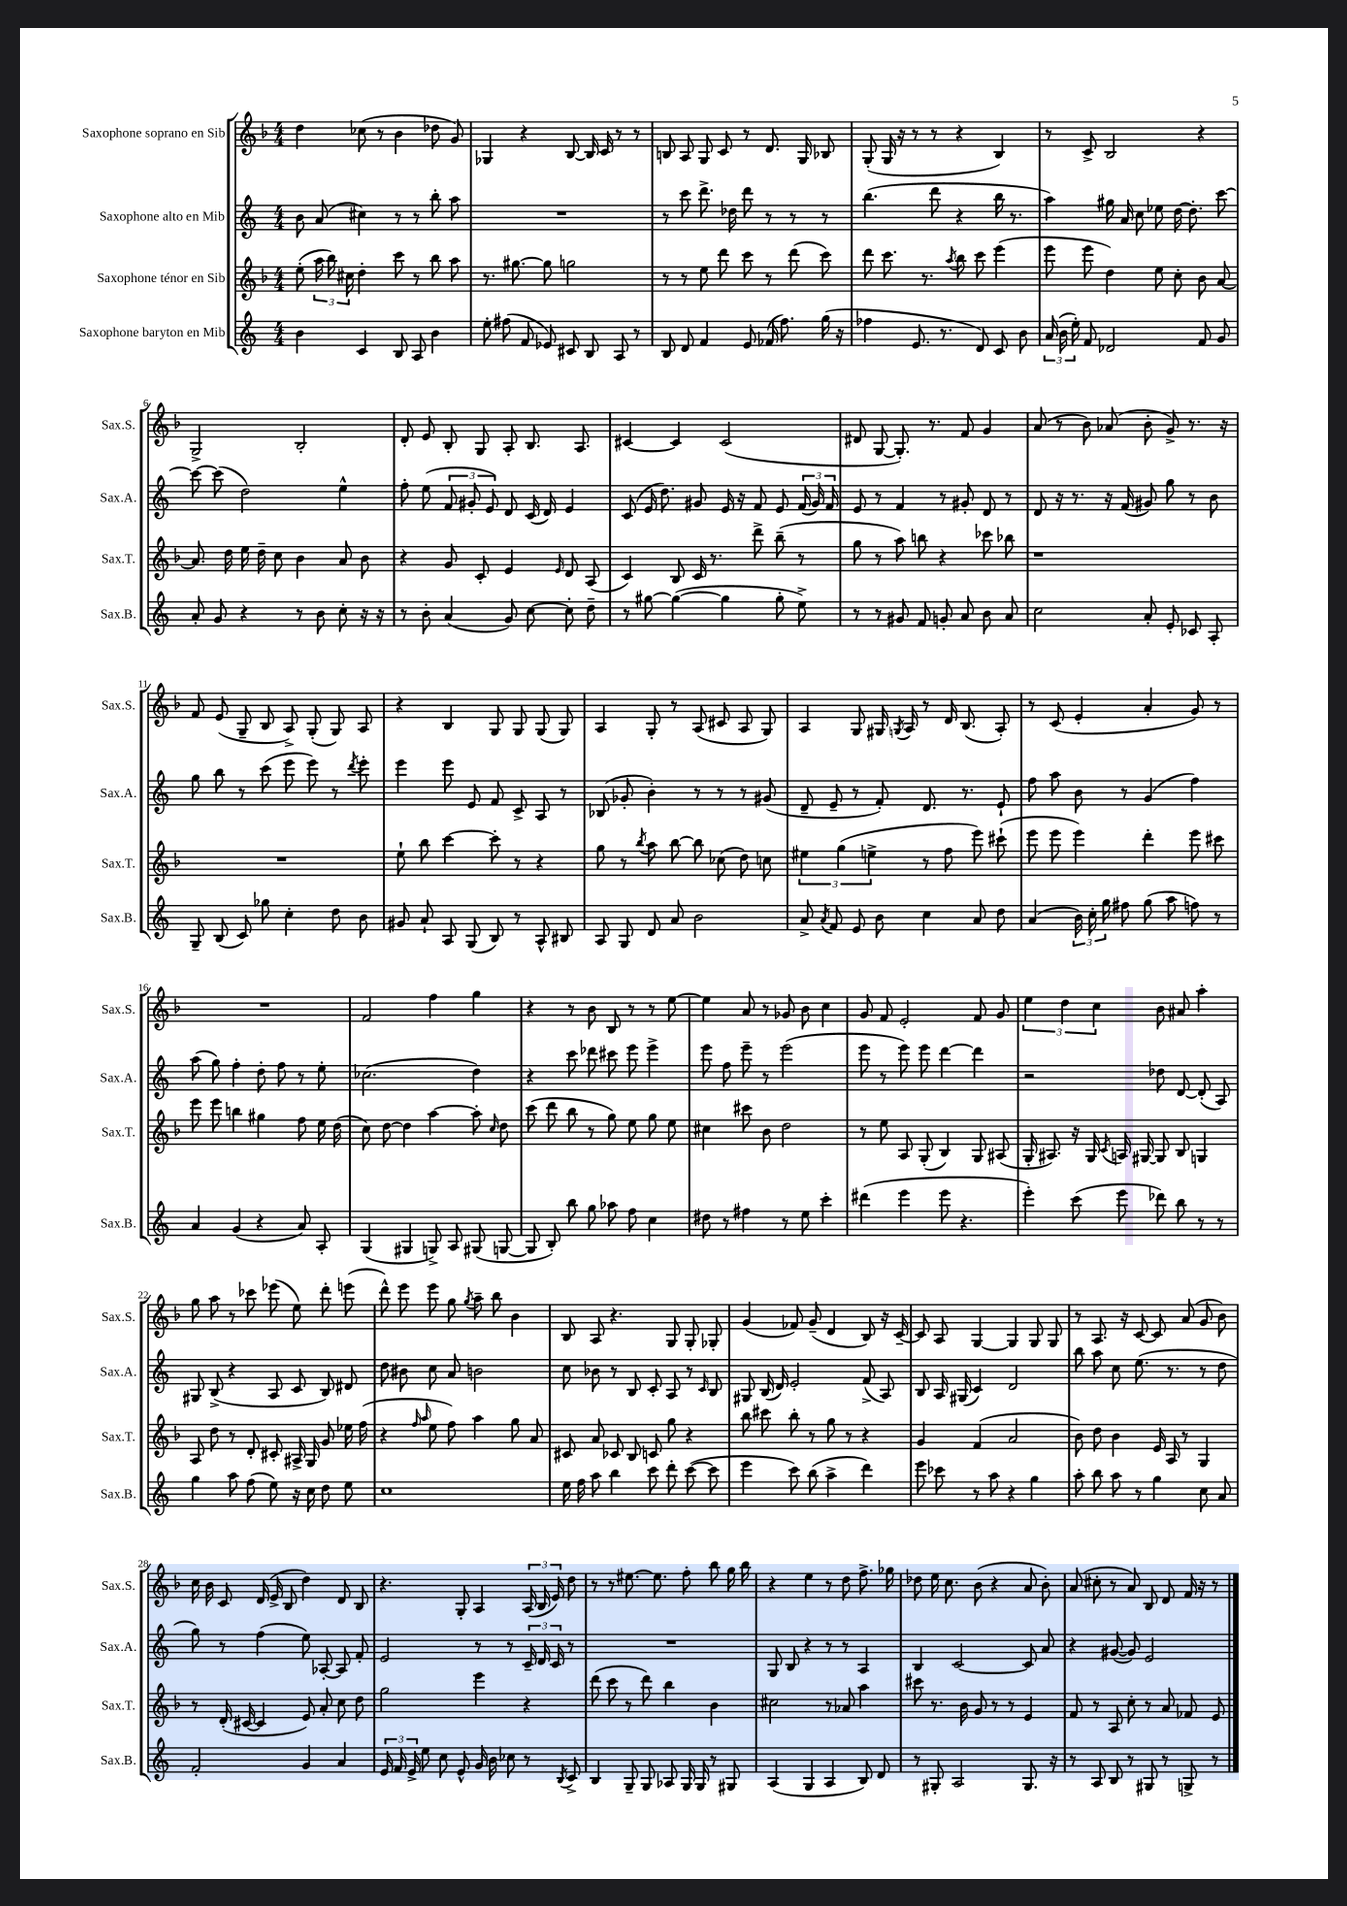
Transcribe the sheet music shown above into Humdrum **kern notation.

**kern	**kern	**kern	**kern
*staff4	*staff3	*staff2	*staff1
*clefG2	*clefG2	*clefG2	*clefG2
*k[]	*k[b-]	*k[]	*k[b-]
*M4/4	*M4/4	*M4/4	*M4/4
4b	(8ee'	8b	4dd
.	24aa	(8a	.
.	24bb-)	.	.
.	24cc#	.	.
4c	4dd'	4cc#)	(8cc-
.	.	.	8r
8B	8ccc	8r	4b-
8A	8r	8r	.
4b	8bb-	8bb'	8dd-
.	8aa	8aa	8g)
=	=	=	=
8ee'	8.r	1r	4G-
(8ff#	.	.	.
.	[8.gg#	.	.
8f	.	.	4r
8e-)	8gg#]	.	.
8c#	2gg	.	[8B-
8B	.	.	16B-]
.	.	.	16c
8A	.	.	8r
8r	.	.	8r
=	=	=	=
8B	8r	8r	8B
8d	8r	8ccc	8A
4f	8ee	8.ddd^	8G
.	8ddd	.	8c
.	.	16dd-	.
8e	8ccc	8ddd	8r
(16f-	8r	8r	8.d
8.ff)	.	.	.
.	(8ddd	8r	.
.	.	.	16G
(16gg	8ccc)	8r	8B-
16r	.	.	.
=	=	=	=
4ff-	8ddd	(4.bb	(8G'
.	8.ccc	.	16G
.	.	.	16r
8.e	.	.	8r
.	8.r	.	.
.	.	8ddd	8r
8.r	.	.	.
.	8qaa	.	.
.	8bb-	4r	4r
8d)	8ccc	.	.
8c	(4eee	16bb	4B-)
.	.	8.r	.
8b	.	.	.
=	=	=	=
(24a	8eee	4aa)	8r
24b	.	.	.
24ee')	.	.	.
8f	8eee	.	8c^
2d-	4dd)	16gg#	2B-
.	.	16a	.
.	.	8cc	.
.	8ee	8ee-	.
.	8cc'	[16dd	.
.	.	8.dd']	.
8f	8b-	.	4r
8g	[8a	[8ccc	.
=	=	=	=
8a'	8.a]	8ccc_	2G^
8g	.	(8ccc]	.
.	16dd	.	.
4r	16ee	2dd)	.
.	16dd~	.	.
.	8cc	.	.
8r	4b-	.	2B-'
8b	.	.	.
8cc'	8a	4ee^^	.
16r	8b-	.	.
16r	.	.	.
=	=	=	=
8r	4r	8ff'	8d'
8b'	.	(8ee	8e
(4a	8g	12f	8B-'
.	.	12g#'	.
.	8c'	.	8G
.	.	12e)	.
8g)	4e	8d	8A'
[8cc	.	(16c	8.B-
.	.	16d)	.
.	16qqe	.	.
8cc']	8d	4e	.
.	.	.	8.A
8dd~	(8A	.	.
=	=	=	=
8r	4c)	(8c	[4c#
[8gg#	.	16e	.
.	.	8.dd)	.
(4gg#_	8B-	.	4c#]
.	16c	8g#	.
.	8.r	.	.
4gg#]	.	16e	(2c#
.	.	16r	.
.	8ddd^	8f	.
8gg#'	(8bb-~	8e	.
8ee^)	8r	(24f	.
.	.	24g#)	.
.	.	24f	.
=	=	=	=
8r	8gg	8e	8d#
8r	8r	8r	[8G
8g#	8aa)	4f	8.G'])
8f	8bb	.	.
.	.	.	8.r
8g'	4r	8r	.
8a	.	8g#'	8f
8b	8ccc-	8d	4g
8a	8bb-	8r	.
=	=	=	=
2cc	1r	8d	(8a
.	.	16r	8r
.	.	8.r	.
.	.	.	8b-)
.	.	16r	(8a-
.	.	(16f	.
8a'	.	8g#)	8b-'
8e'	.	8gg	8g^)
8c-	.	8r	8.r
8A'	.	8b	.
.	.	.	16r
=	=	=	=
8G~	1r	8gg	8f
(8B	.	8bb	(8e
8c)	.	8r	8G~
8gg-	.	(8ccc	8B-
4cc'	.	8eee	8A^)
.	.	8eee)	(8G'
8dd	.	8r	8G)
.	.	8qddd	.
8b	.	8eee'	8A
=	=	=	=
8g#	8ee`	4eee	4r
8a`	8bb-	.	.
8A	[4ccc	8eee	4B-
(8G	.	8e	.
8B)	8ccc']	8f	8G
8r	8r	8c^	8G
8A^^	4r	8A	(8G
8B#	.	8r	8G)
=	=	=	=
8A	8gg	(8B-	4A
8G	8r	8g-'	.
.	8qbb-	.	.
8d	8aa	4b')	8G'
8a	[8bb-	.	8r
2b	8bb-]	8r	(8A
.	(8cc-	8r	8c#
.	8dd)	8r	8A
.	8cc	(8g#	8G)
=	=	=	=
8a^	6ee#	8d~	4A
8qa	.	.	.
8f	.	8e~	.
.	(6gg	.	.
8e	.	8r	8G
.	6ee^	.	.
8b	.	8f')	16G#
.	.	.	8qG
.	.	.	16A
4cc	8r	8.d	8r
.	8ff	.	16d
.	.	8.r	(8.B-
8a	8eee)	.	.
8dd	(8ccc#`	8e`	8A')
=	=	=	=
(4a	8eee	8ff	8r
.	8eee	8aa	(8c
24b)	4eee)	8b	4e'
24cc'	.	.	.
24gg	.	.	.
8ff#	.	8r	.
(8gg	4ddd'	(4g	4a'
8aa	.	.	.
8ff)	8eee	4ff)	8g)
8r	8ccc#	.	8r
=	=	=	=
4a	8eee	(8aa	1r
.	8eee	8gg)	.
(4g	4bb	4ff'	.
4r	4gg#	8dd'	.
.	.	8ff	.
8a)	8ff	8r	.
8A'	16ee	8ee'	.
.	(16dd	.	.
=	=	=	=
(4G	8cc)	(2.cc-	2f
.	[8dd	.	.
4G#	4dd]	.	.
8G^)	[4aa	.	4ff
8A	.	.	.
(8G#	8aa']	4dd)	4gg
.	16qqcc	.	.
[8G	8dd	.	.
=	=	=	=
8G]	(8ccc	4r	4r
8B')	8ddd	.	.
8bb	8bb-	8ccc	8r
8gg	8r	8ddd-	8b-
8aa-	8gg)	8ccc#	8B-
8ff	8ee	8eee	8r
4cc	8gg	4eee^	8r
.	8ee	.	[8ee
=	=	=	=
8dd#	4cc#	8eee	4ee]
8r	.	8ff	.
4ff#	8ccc#	8eee~	8a
.	8b-	8r	8r
8r	2dd	(2eee	8g-
8ee	.	.	8b-
4ccc'	.	.	4cc
=	=	=	=
(4ddd#	8r	8eee	8g
.	8ee	8r	8f
4eee	8A	8eee)	2e'
.	(8G'	8eee	.
8eee	4B-)	[4ddd	.
4.r	.	.	.
.	8G	4ddd]	8f
.	(8A#	.	8g
=	=	=	=
4eee')	16G'	2r	6ee
.	8.A#)	.	.
.	.	.	6dd
(8ccc	16r	.	.
.	16G	.	.
.	.	.	6cc
.	8qc	.	.
8eee	16A	.	.
.	[16G#	.	.
8ddd-)	8G#]	8dd-	8b-
8bb	8B-	[8d	8a#
8r	4G	(8d']	4aa'
8r	.	8A)	.
=	=	=	=
4gg	8A	8G#	8gg
.	8dd	(8B^	8aa
8aa	8r	4r	8r
(8ff	8d'	.	8ccc-
8ee)	8c#'	8A	(8eee-
16r	16A#^	8c	8ee)
16cc	16G	.	.
8dd	8g	8B)	8ddd'
8ee	16ee-	8d#	(8eee
.	(16ff	.	.
=	=	=	=
1cc	4r	8dd	8ddd^^)
.	.	8b#	8eee
.	16qqff	.	.
.	16qqaa	.	.
.	8ee	8cc	8eee
.	8ff)	8a	8gg
.	.	.	8qgg
.	4aa	2b	8aa~
.	.	.	8bb-
.	8gg	.	4b-
.	8a	.	.
=	=	=	=
16ee	8c#	8cc	8B-
16ff	.	.	.
8aa	8a	8b-	8A
4bb	8c-	8r	4.r
.	8B-	8B	.
8ccc	8c	8c'	.
8ddd'	8gg	8A	8G
([8ccc	4r	8r	8G'
.	.	16qqc	.
8ccc]	.	8B	8G-'
=	=	=	=
4eee	8bb-	8G#	(4g
.	8ccc#	(16B	.
.	.	16d)	.
8ccc)	8bb-'	2e'	8f-)
(8bb	8r	.	(8g~
4aa^	8gg	.	4d
.	8r	.	.
4ddd)	4r	(8f^	8B-)
.	.	8A)	16r
.	.	.	[16c~
=	=	=	=
8eee	4g	8B	8c]
8ccc-	.	16A	8A
.	.	(16G#	.
8r	(4f	4c)	[4G
8aa	.	.	.
4r	2a	2d	4G]
4gg	.	.	8G
.	.	.	8G
=	=	=	=
8aa'	8b-)	8bb	8r
8bb	8dd	8aa	8.A
8aa	4b-	8cc	.
.	.	.	16r
8r	.	(8.ee	[8c
4gg	16e	.	8c]
.	16A	8.r	.
.	8r	.	(8a
8cc	4G	8r	8g
8a	.	8dd	8b-)
=	=	=	=
2f'	8r	8gg)	16cc
.	.	.	16b-
.	(16d'	8r	8c
.	[16c#	.	.
.	4c#]	(4ff	(16d
.	.	.	16e^
.	.	.	8B-
4g	8e)	8ee)	4dd)
.	8a'	[8A-'	.
4a	8cc	8A-]	8d
.	8dd	8f'	8B-
=	=	=	=
24e	2gg	2e	4.r
24f	.	.	.
24e^	.	.	.
8ee	.	.	.
8cc	.	.	.
8e^^	.	.	8G'
16g	4eee	8r	4A
16b	.	.	.
8cc-	.	8r	.
8r	4r	24c~	(24A
.	.	24d	24B-
.	.	24c	24e)
8qB	.	.	.
8c^	.	8r	8dd
=	=	=	=
4B	(8ddd	1r	8r
.	8ccc	.	8r
8G~	8r	.	[8.ee#
8G	8ddd)	.	.
.	.	.	8.ee#]
8A-	4bb-	.	.
16G	.	.	8ff'
16G	.	.	.
8r	4b-	.	8bb-
8G#	.	.	16gg
.	.	.	16bb-
=	=	=	=
(4A	2cc#	8G	4r
.	.	8B	.
4G	.	4r	4ee
4A	8r	8r	8r
.	8a-	8r	8dd
8B)	4aa	4A	8.ff^
8d	.	.	.
.	.	.	16gg-
=	=	=	=
8r	8ccc#	4B	8dd-
8G#'	8.r	.	16ee
.	.	.	8.cc
2A	.	[2c	.
.	16b-	.	.
.	8g	.	(8b-
.	8r	.	4r
.	8r	.	.
8.G#	4e	8c]	8a
.	.	8a	8b-')
16r	.	.	.
=	=	=	=
8r	8f	4r	(8a
8A	8r	.	8cc#'
8B	8A	([8g#	8r
8r	8cc'	8g#])	8a)
8G#	8r	2e	8B-
8r	8a	.	8d
8G^	8f-	.	16f
.	.	.	16r
8r	8e	.	8r
==	==	==	==
*-	*-	*-	*-
